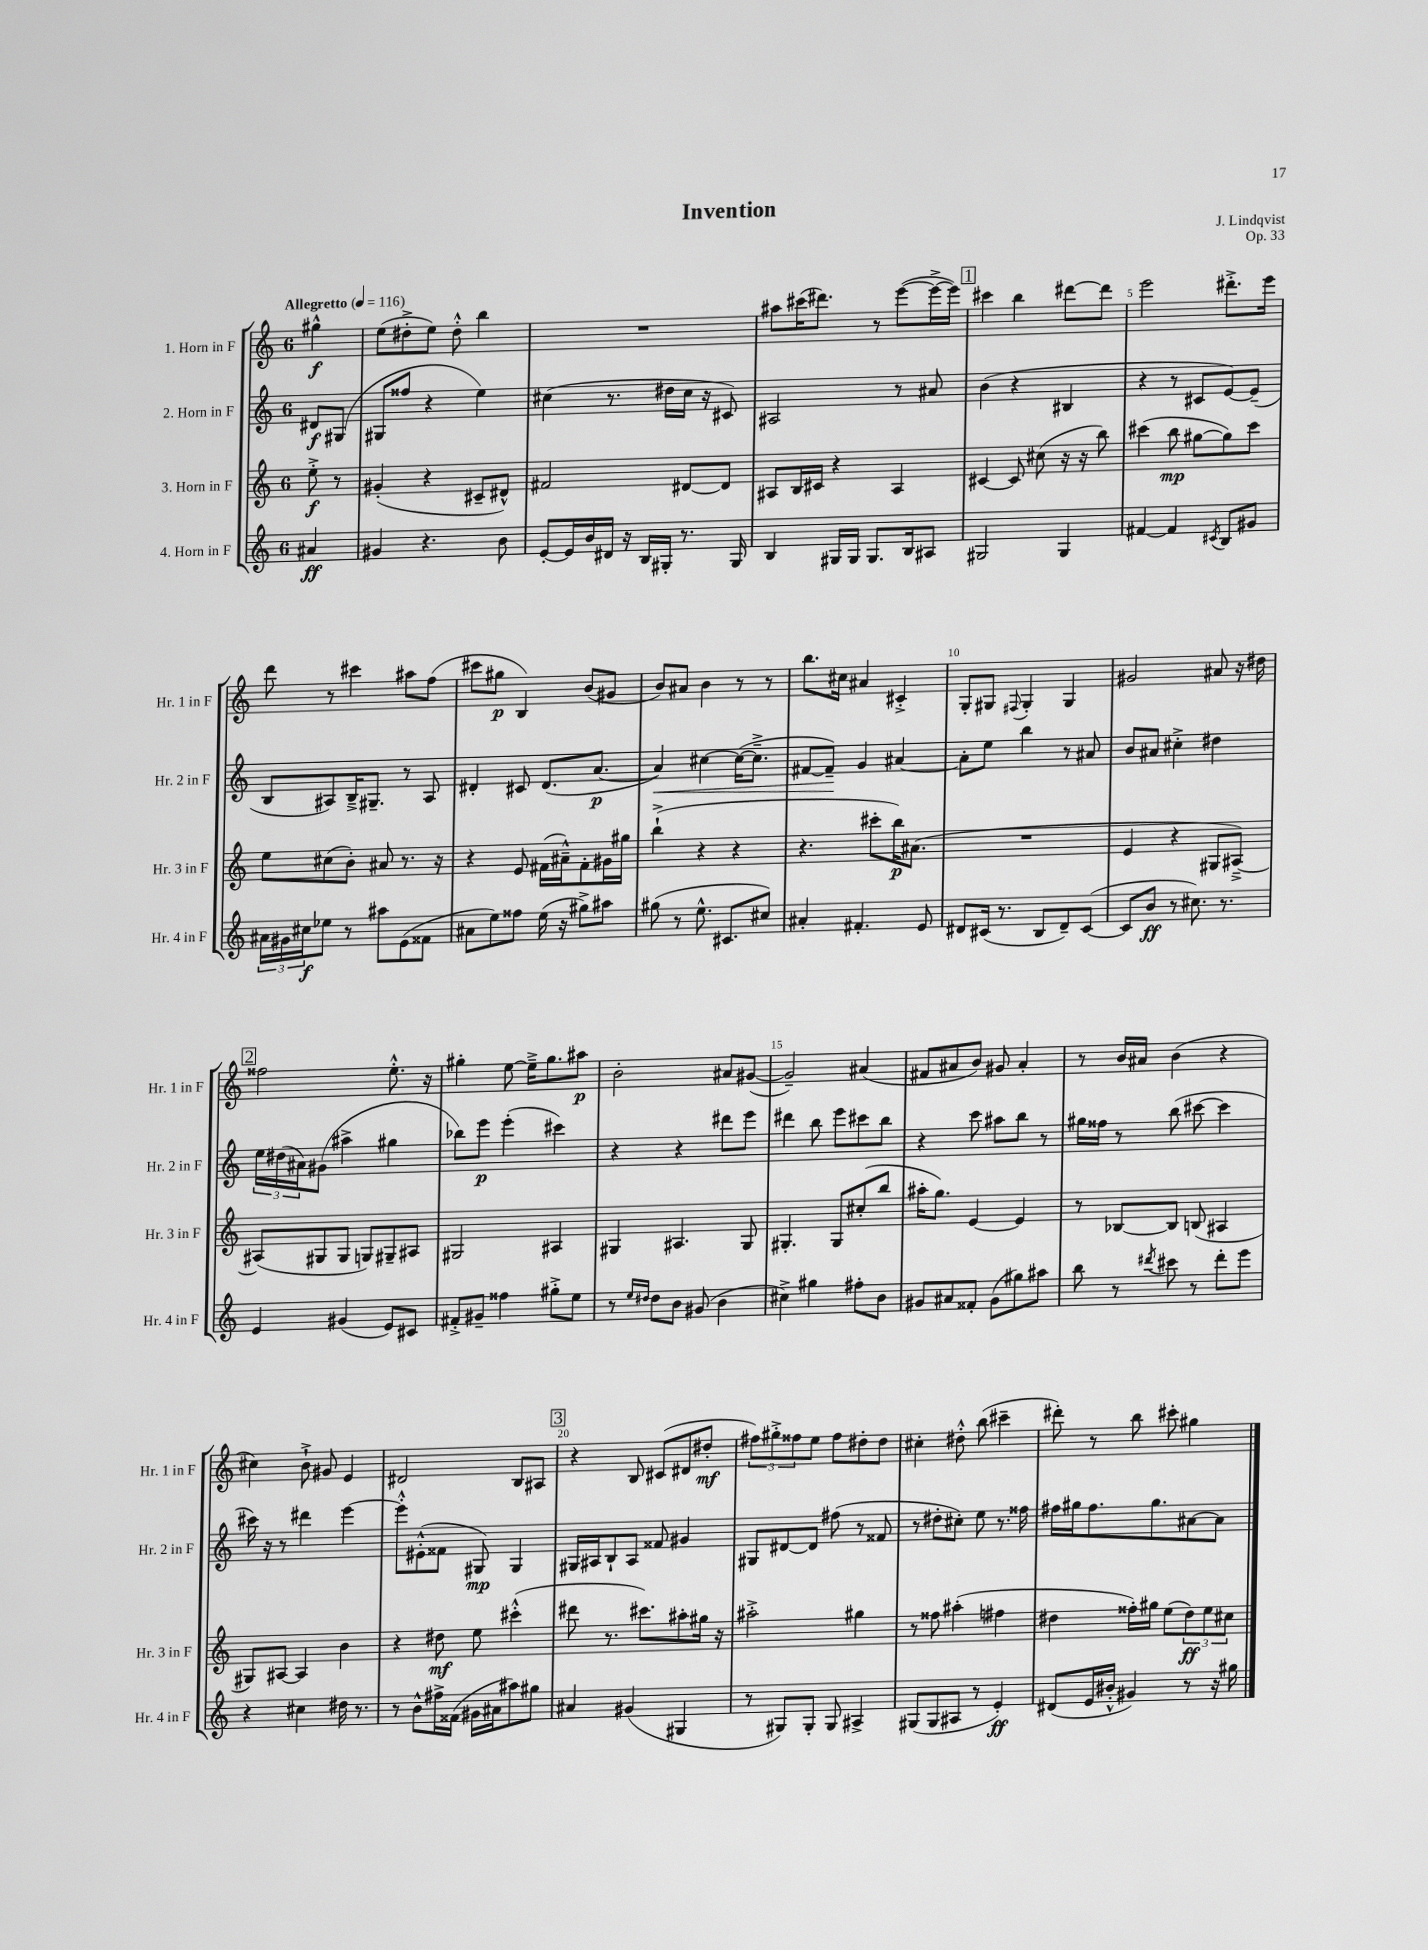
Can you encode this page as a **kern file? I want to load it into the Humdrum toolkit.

**kern	**kern	**kern	**kern
*staff4	*staff3	*staff2	*staff1
*clefG2	*clefG2	*clefG2	*clefG2
*k[]	*k[]	*k[]	*k[]
*M6/8	*M6/8	*M6/8	*M6/8
*MM116	*MM116	*MM116	*MM116
4a#	8ee'^	8d#	4gg#^^
.	8r	(8G#	.
=	=	=	=
4g#	(4g#'	8G#	(8ee
.	.	8ff##	8dd#'^
4.r	4r	4r	8ee)
.	.	.	8dd#'^^
.	8c#~	4ee)	4bb
8b	8d#^^)	.	.
=	=	=	=
[8e'	2f#	(4cc#	2.r
16e]	.	.	.
16b	.	.	.
16d#	.	8.r	.
16r	.	.	.
16B	.	.	.
16G#'	.	16dd#	.
8.r	[8d#	16cc#	.
.	.	16r	.
.	8d#]	8c#)	.
16G#	.	.	.
=	=	=	=
4B	8A#	2A#	8aa#
.	16B	.	(16ccc#
.	16c#	.	8.ddd#)
16G#	4r	.	.
16G#	.	.	.
8.G#	.	.	8r
.	4A#	8r	([8eee
16B	.	.	.
8A#	.	8a#	16eee^_
.	.	.	16eee])
=	=	=	=
2G#	[4c#	(4b	4ccc#
.	8c#]	4r	4bb
.	(8cc#	.	.
4G#	16r	4B#	[8ddd#
.	16r	.	.
.	8bb)	.	8ddd#]
=	=	=	=
[4f#	(4ccc#	4r	2eee
4f#]	8bb	8r	.
.	[8gg#	8c#	.
8qc#	.	.	.
8B	8gg#])	[8e)	8.ddd#'^
8g#	8ccc#	(8e~]	.
.	.	.	16eee
=	=	=	=
24a#	8ee	8B	8ddd
24g#	.	.	.
24cc#	.	.	.
8ee-	(8cc#	8A#)	8r
8r	8b')	16B~^	4ccc#
.	.	8.G#~	.
8aa#	8a#	.	.
(8e	8.r	8r	8aa#
8f##	.	8A#	(8ff
.	16r	.	.
=	=	=	=
8a#	4r	4d#'	8ccc#
8ee)	.	.	8gg#
8ff##	8e	8c#	4B)
(16ee	(16f#	(8.d#	.
16r	16a#~^^)	.	.
8gg#^)	8f#'	.	(8b
.	.	[8.a	.
8aa#	16g#	.	8g#
.	16gg#	.	.
=	=	=	=
(8gg#	(4bb`^	4a])	8b)
8r	.	.	8a#
8.ee^^	4r	[4cc#	4b
8.c#	.	.	.
.	4r	(16cc#_	8r
.	.	8.cc#~^]	.
8cc#)	.	.	8r
=	=	=	=
4a#'	4.r	[8f#	8.bb
.	.	8f#~])	.
.	.	.	16cc#
4.f#'	.	4g	4a#
.	8ccc#'	.	.
.	16bb)	[4a#	4c#'^
.	(8.a#	.	.
8e	.	.	.
=	=	=	=
8d#	2.r	8a#']	8G'
(16c#	.	8ee	8G#
8.r	.	.	.
.	.	.	8qqF#
.	.	4bb	4G#'
8B	.	.	.
8d#~)	.	8r	4G#
([8c#	.	8a#	.
=	=	=	=
8c#]	4e	8b	2g#
8b	.	8a#	.
8r	4r	4cc#'^	.
8.cc#)	.	.	.
.	8G#	4dd#	8a#
8.r	.	.	.
.	[8A#~^)	.	16r
.	.	.	16dd#
=	=	=	=
4e	(8A#]	24ee	2ff##
.	.	(24dd#	.
.	.	24a#)	.
.	8G#	(8g#	.
(4g#	8G#	4aa#^	.
.	8G)	.	.
8e)	8G#~	4gg#	8.ee'^^
8c#	8A#	.	.
.	.	.	16r
=	=	=	=
8f#'^	2G#	8bb-)	4gg#'
8g#~	.	8eee	.
4ff##	.	(4eee'	[8ee
.	.	.	16ee~^]
.	.	.	8.gg#
8gg#'^	4A#	4ccc#)	.
8ee	.	.	8aa#
=	=	=	=
8r	4G#	4r	2b'
16qqee	.	.	.
16qqdd#	.	.	.
8dd#	.	.	.
8b	4.A#	4r	.
(8g#	.	.	.
4b	.	8ddd#	8a#
.	8G#	8eee	([8g#
=	=	=	=
4cc#^)	4.G#'	4ddd#	2g#~])
4gg#	.	8bb	.
.	8G#	8eee	.
8ff#'	(8cc#'	8ccc#	(4a#
8b	8bb	8bb	.
=	=	=	=
8g#	16aa#'	4r	8f#
.	8.gg)	.	.
8a#	.	.	8a#
8f##'	[4e	8ccc	8b)
(8g#	.	8aa#	8g#
8gg#)	4e]	8bb	4a#'
8aa#	.	8r	.
=	=	=	=
8bb	8r	16gg#	8r
.	.	16ff##	.
8r	[8B-	8r	16b
.	.	.	16a#
8qddd#	.	.	.
8ccc#	8B-]	(8bb	(4b
8r	(8B	[8ccc#	.
8ddd#'	4A#	4ccc#]	4r
8eee	.	.	.
=	=	=	=
4r	8G#)	16ccc#)	4cc#)
.	.	16r	.
.	[8A#	8r	.
4cc#	4A#]	4ddd#	8b`^
.	.	.	8g#
16dd#	4b	[4eee	4e
8.r	.	.	.
=	=	=	=
8r	4r	8eee'^^]	2d#
8b^^	.	(8e#'^^	.
16ff#^	8dd#	8f##	.
(16f##	.	.	.
16g#	8ee	8G#)	.
16a#	.	.	.
8aa#)	(4ccc#'^^	4G#	8B
8gg#	.	.	8A#
=	=	=	=
4a#	8ddd#	16G#	4r
.	.	16A#	.
.	8.r	8B`	.
(4g#	.	8A#	8B
.	8.ccc#)	.	.
.	.	8f##	(8c#
4G#	8aa#'	4g#	8d#
.	16gg#	.	8dd#'
.	16r	.	.
=	=	=	=
8r	2aa#'^	8G#	12ff#)
.	.	.	12gg#'^
8G#)	.	[8d#	.
.	.	.	12ff##
8G#'	.	8d#]	8ee
8G#	.	(8ff#	8ff##
4A#^	4gg#	8r	8dd#'
.	.	8f##	8dd#
=	=	=	=
(8G#	8r	8r	4cc#'
8G#	8ff##	8dd#'	.
8A#	(4aa#'	8cc#')	8dd#'^^
8r	.	8ee	(8bb
4e')	4ff#	8.r	4ccc#~
.	.	16ff##	.
=	=	=	=
(8d#	4dd#	16ff#	8ddd#')
.	.	16gg#	.
16e	.	8.ff#	8r
16b#'^^	.	.	.
4g#)	16ff##')	.	8bb
.	16gg#	8.gg#	.
.	(8ee	.	8ccc#'
8r	12dd#)	[8a#	4gg#
.	12ee	.	.
16r	.	8a#]	.
.	12cc#	.	.
16gg#	.	.	.
==	==	==	==
*-	*-	*-	*-
